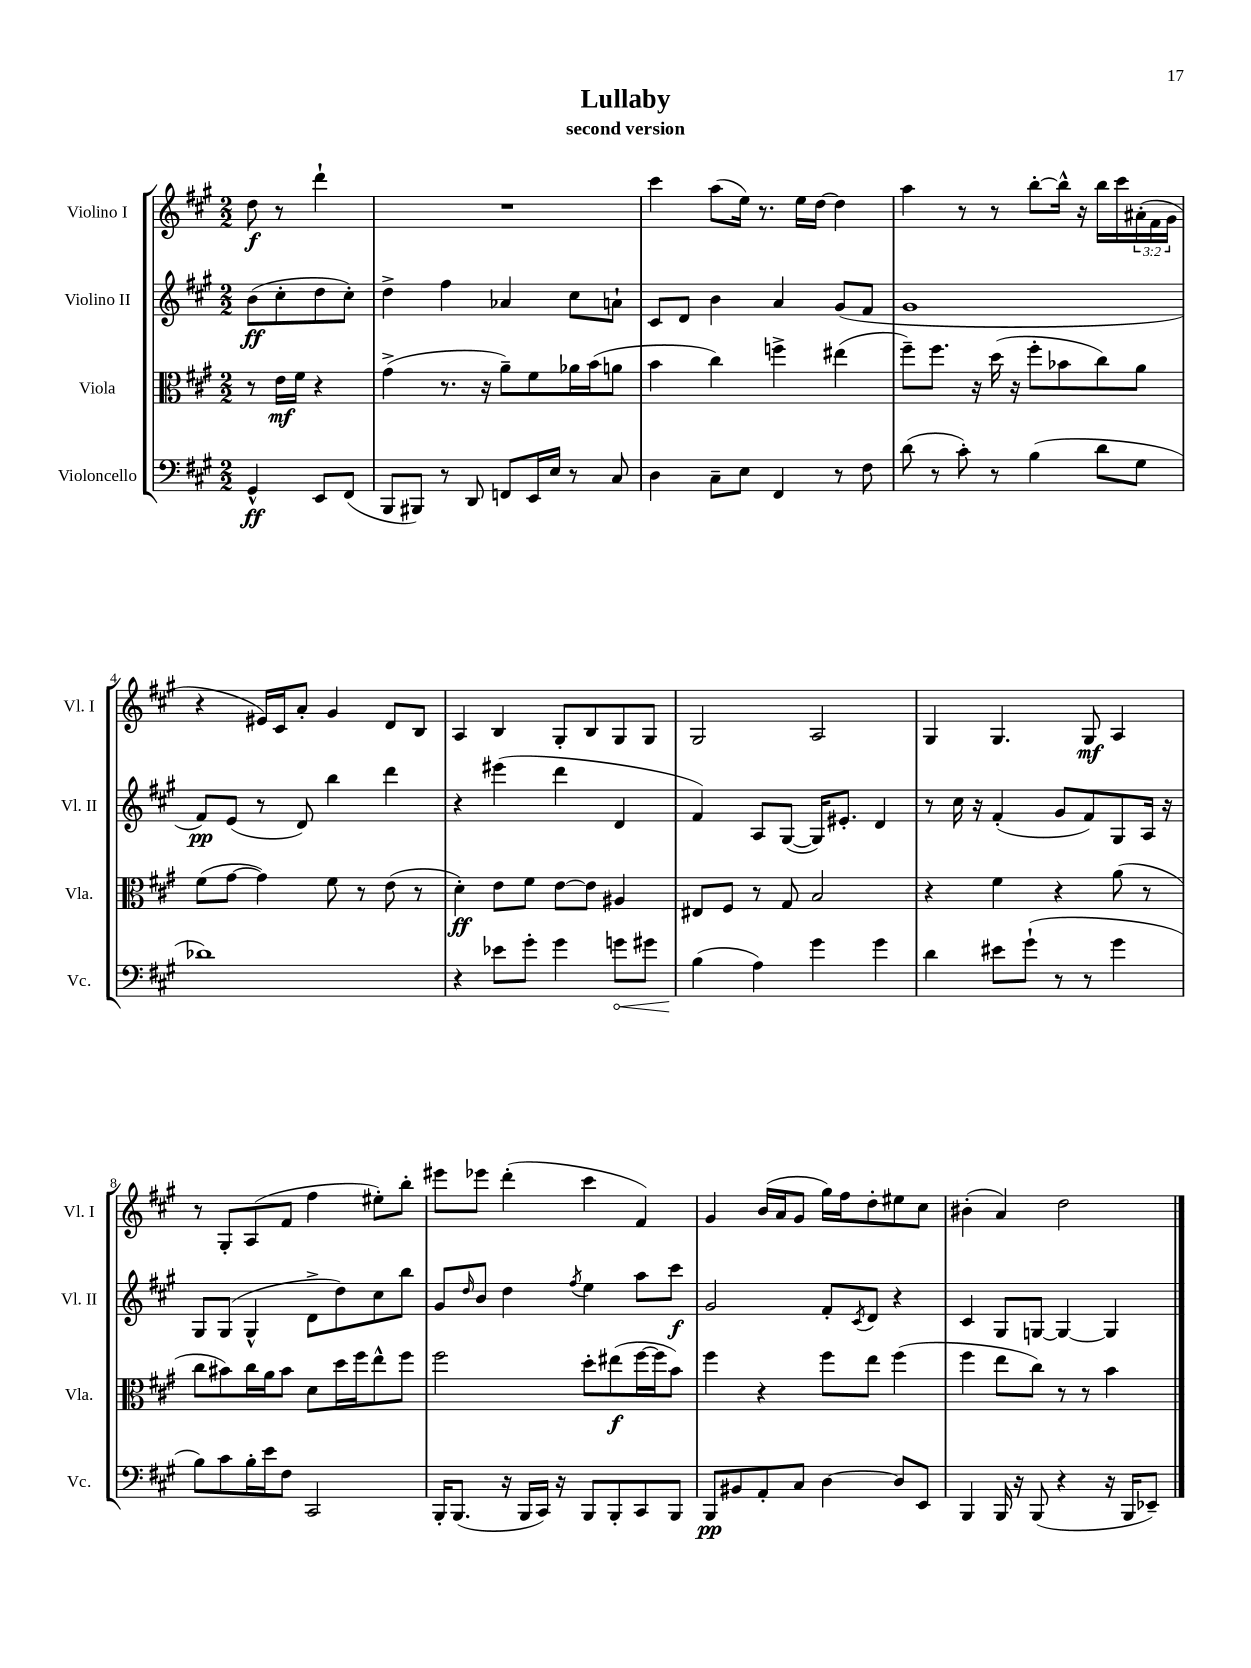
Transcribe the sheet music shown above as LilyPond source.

\header { title = "Lullaby" subtitle = "second version" }
<<
\new StaffGroup <<
\new Staff = "s0" \with { instrumentName = "Violino I" shortInstrumentName = "Vl. I" } {
    \clef treble \key a \major \numericTimeSignature \time 2/2 \override Staff.TupletNumber.text = #tuplet-number::calc-fraction-text \partial 2
    d''8\f r8 d'''4-! |
    R1 |
    cis'''4 a''8( e''16) r8. e''16 d''16~ d''4 |
    a''4 r8 r8 b''8~-. b''16-^ r16 b''16 cis'''16 \tuplet 3/2 { ais'16-.( fis'16 gis'16 } |
    r4 eis'16) cis'16 a'8-. gis'4 d'8 b8 |
    a4 b4 gis8-. b8 gis8 gis8 |
    gis2 a2 |
    gis4 gis4. gis8\mf a4 |
    r8 gis8-. a8( fis'8 fis''4 eis''8-.) b''8-. |
    eis'''8 ees'''8 d'''4-.( cis'''4 fis'4) |
    gis'4 b'16( a'16 gis'8 gis''16) fis''16 d''8-. eis''8 cis''8 |
    bis'4-.( a'4) d''2 \bar "|." |
}
\new Staff = "s1" \with { instrumentName = "Violino II" shortInstrumentName = "Vl. II" } {
    \clef treble \key a \major \numericTimeSignature \time 2/2 \partial 2
    b'8\ff( cis''8-. d''8 cis''8-.) |
    d''4-> fis''4 aes'4 cis''8 a'8-! |
    cis'8 d'8 b'4 a'4 gis'8( fis'8 |
    gis'1 |
    fis'8\pp) e'8( r8 d'8) b''4 d'''4 |
    r4 eis'''4( d'''4 d'4 |
    fis'4) a8 gis8~( gis16) eis'8.-. d'4 |
    r8 cis''16 r16 fis'4-.( gis'8 fis'8) gis8 a16 r16 |
    gis8 gis8( gis4-^ d'8-> d''8) cis''8 b''8 |
    gis'8 \grace { d''16 } b'8 d''4 \acciaccatura { fis''8 } e''4 a''8 cis'''8\f |
    gis'2 fis'8-. \acciaccatura { cis'8 } d'8 r4 |
    cis'4 gis8 g8~ g4~ g4 \bar "|." |
}
\new Staff = "s2" \with { instrumentName = "Viola" shortInstrumentName = "Vla." } {
    \clef alto \key a \major \numericTimeSignature \time 2/2 \partial 2
    r8 e'16\mf fis'16 r4 |
    gis'4->( r8. r16 a'8--) fis'8 aes'16 b'16( a'8 |
    b'4 cis''4) f''4-> eis''4( |
    fis''8--) fis''8. r16 d''16( r16 fis''8-. bes'8 cis''8) a'8 |
    fis'8( gis'8~ gis'4) fis'8 r8 e'8( r8 |
    d'4-.\ff) e'8 fis'8 e'8~ e'8 ais4 |
    eis8 fis8 r8 gis8 b2 |
    r4 fis'4 r4 a'8( r8 |
    cis''8 bis'8) cis''16 a'16 bis'8 d'8 d''16 fis''16 e''8-^ fis''8 |
    fis''2 d''8-. eis''8\f( fis''16~ fis''16 b'8) |
    fis''4 r4 fis''8 e''8 fis''4( |
    fis''4 e''8 cis''8) r8 r8 b'4 \bar "|." |
}
\new Staff = "s3" \with { instrumentName = "Violoncello" shortInstrumentName = "Vc." } {
    \clef bass \key a \major \numericTimeSignature \time 2/2 \partial 2
    gis,4-^\ff e,8 fis,8( |
    b,,8 bis,,8) r8 d,8 f,8 e,16 e16 r8 cis8 |
    d4 cis8-- e8 fis,4 r8 fis8 |
    d'8( r8 cis'8-.) r8 b4( d'8 gis8 |
    des'1) |
    r4 ees'8 gis'8-. gis'4 \once \override Hairpin.circled-tip = ##t g'8\< gis'8 |
    b4\!( a4) gis'4 gis'4 |
    d'4 eis'8 gis'8-!( r8 r8 gis'4 |
    b8) cis'8 b16-. e'16 fis8 cis,2 |
    b,,16-. b,,8.( r16 b,,16 cis,16) r16 b,,8 b,,8-. cis,8 b,,8 |
    b,,8\pp bis,8 a,8-. cis8 d4~ d8 e,8 |
    b,,4 b,,16 r16 b,,8( r4 r16 b,,16 ees,8--) \bar "|." |
}
>>
>>
